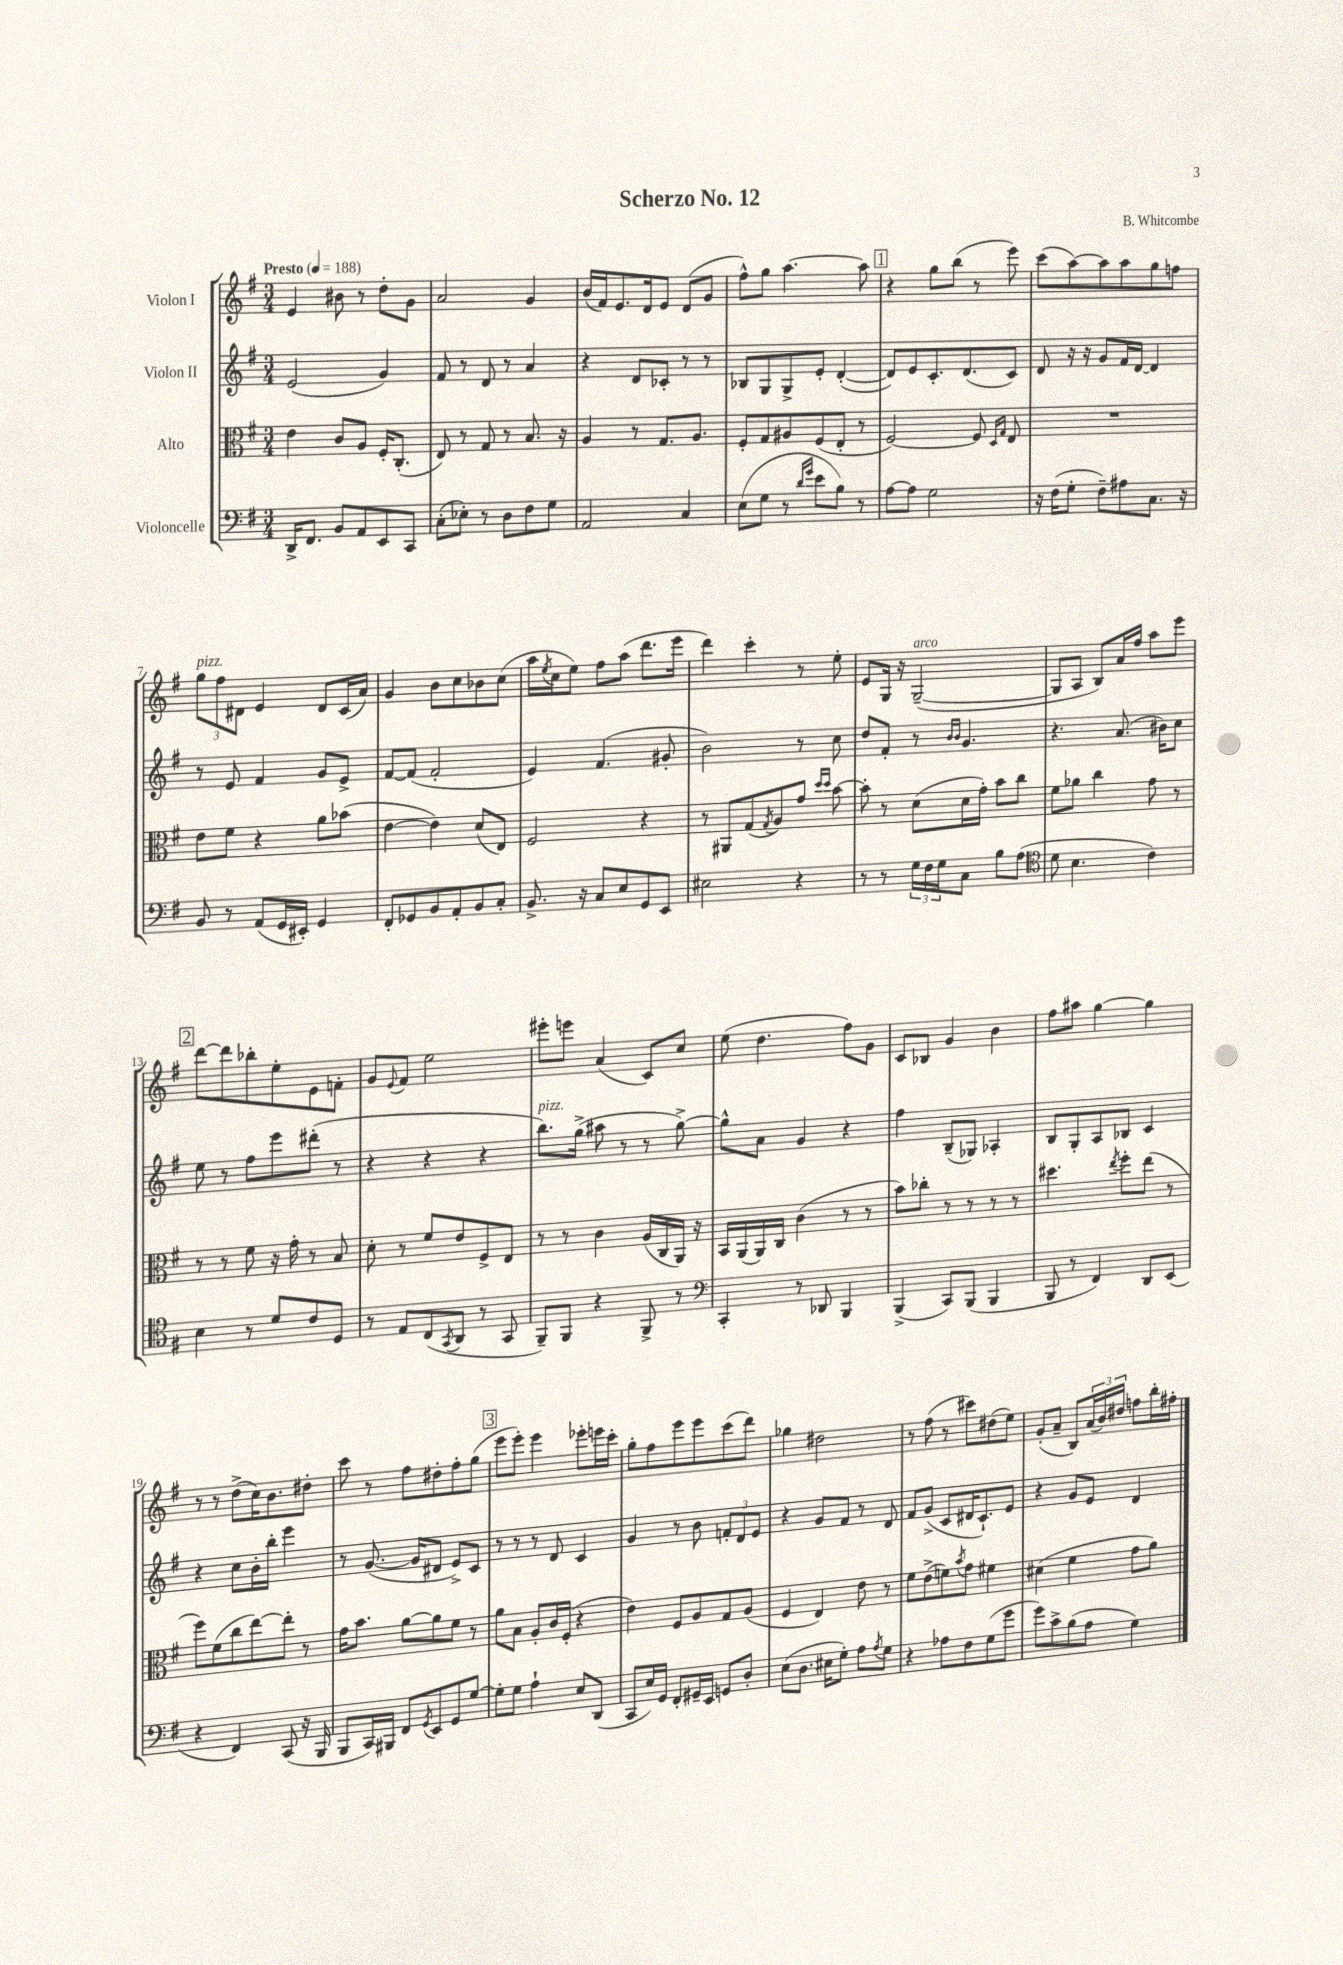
\header { title = "Scherzo No. 12" composer = "B. Whitcombe" }
<<
\new StaffGroup <<
\new Staff = "s0" \with { instrumentName = "Violon I" } {
    \clef treble \key g \major \numericTimeSignature \time 3/4 \tempo "Presto" 4 = 188
    e'4 bis'8 r8 d''8-. g'8 |
    a'2 g'4 |
    b'16( fis'16) e'8. d'16 e'8 d'8( g'8 |
    fis''8-^) g''8 a''4.~ a''8 |
    \mark \markup { \box "1" } r4 g''8 b''8( r8 e'''8) |
    c'''8( a''8~) a''8 a''8 g''8 f''8 |
    \tuplet 3/2 { g''8^\markup { \italic "pizz." } fis''8 dis'8 } e'4 dis'8 c'16( a'16) |
    g'4 b'8 c''8 bes'8 c''8( |
    a''16 \acciaccatura { e''8 } c''16 e''8) fis''8 a''8( d'''8. e'''16 |
    d'''4) c'''4-. r8 e''8-. |
    e'8 g16 r16 g2~--^\markup { \italic "arco" }( |
    g8 a8 b8) a'16 fis''16 a''8 e'''8 |
    \mark \markup { \box "2" } d'''8~ d'''8 bes''8-. e''8-. e'8 f'8-. |
    g'8 \appoggiatura { e'8 } fis'8 e''2 |
    eis'''8-. e'''8 a'4( c'8) c''8 |
    e''8( d''4. fis''8) g'8 |
    c'8 bes8 g'4 b'4 |
    fis''8 ais''8 g''4~ g''4 |
    r8 r8 d''8->( c''16) b'8. dis''8-. |
    c'''8 r8 fis''8 dis''8-. fis''8-. g''8( |
    \mark \markup { \box "3" } e'''8 e'''8-.) e'''4 ees'''8-. e'''16 c'''16-. |
    g''8-. fis''8 e'''8 e'''8 c'''8( d'''8) |
    ges''4 dis''2 |
    r8 fis''8( r8 cis'''8) dis''8( e''8) |
    g'8-.( a'8-- b8) \tuplet 3/2 { a'16( b'16) dis''16 } f''8 b''16-. fis''16-. \bar "|." |
}
\new Staff = "s1" \with { instrumentName = "Violon II" } {
    \clef treble \key g \major \numericTimeSignature \time 3/4
    e'2( g'4) |
    fis'8 r8 d'8 r8 a'4 |
    r4 d'8 ces'8-. r8 r8 |
    bes8 g8 g8-> e'8-. d'4~-.( |
    \mark \markup { \box "1" } d'8) e'8 c'8.-. d'8.( c'8) |
    d'8 r16 r16 g'8 fis'16 d'16~ d'4 |
    r8 e'8 fis'4 g'8 e'8-> |
    fis'8~ fis'8( fis'2-. |
    e'4) fis'4.( gis'8-. |
    b'2) r8 c''8 |
    d''8 fis'8-. r8 \grace { b'16 b'16 } g'4. |
    r4. a'8.( bis'16) c''8 |
    \mark \markup { \box "2" } e''8 r8 fis''8 e'''8 dis'''8-.( r8 |
    r4 r4 r4 |
    b''8.^\markup { \italic "pizz." }) g''16->( ais''8 r8 r8 g''8~->) |
    g''8-^ a'8 g'4 r4 |
    fis''4 b8--( ges8) aes4-. |
    b8 g8-. a8 bes8 c'4 |
    r4 c''8 b'16-. b''16-. e'''4 |
    r8 g'8.~( g'16 dis'8 e'8->) c'8 |
    \mark \markup { \box "3" } r8 r8 r8 d'8 c'4 |
    g'4 r8 b'8 \tuplet 3/2 { f'8-. d'8 e'8 } |
    r4 g'8 fis'8 r8 d'8 |
    fis'8 g'8->( c'8 dis'16 c'8.-!) e'8 |
    r4 g'8 e'8 d'4 \bar "|." |
}
\new Staff = "s2" \with { instrumentName = "Alto" } {
    \clef alto \key g \major \numericTimeSignature \time 3/4
    e'4 c'8 a8 fis16-. c8.-.( |
    e8) r8 g8 r8 b8. r16 |
    a4 r8 g8. a8. |
    fis8-. g8 ais8 fis8( e8-. r8 |
    \mark \markup { \box "1" } fis2~) fis8 \grace { d16 g16 } e8 |
    R2. |
    e'8 fis'8 r4 a'8 bes'8( |
    e'4~ e'4) d'8( e8) |
    fis2 r4 |
    r8 ais,8 g8( \acciaccatura { g8 } a8) g'8 \grace { d''16 d''16 } b'8~ |
    b'8-. r8 d'8( d'16 g'16-.) b'8 c''8 |
    fis'8 aes'8 c''4 g'8 r8 |
    \mark \markup { \box "2" } r8 r8 fis'8 r16 g'16-. r8 b8 |
    d'8-. r8 fis'8 e'8 fis8-> e8 |
    r8 r8 c'4 a16( c16 a,16) r16 |
    b,16 a,16( a,16) c16 c'4( r8 r8 |
    b'8) ces''8-. r8 r8 r8 r8 |
    dis''4. \acciaccatura { e''8 } fis''8-. e''8( r8 |
    fis''8) fis'8( c''8 e''8~) e''8-. r8 |
    g'16 b'8. a'8~ a'8 fis'8 r8 |
    \mark \markup { \box "3" } a'8 b8 a8-. c'16 fis16-.( r4 |
    e'4) fis8 a8 g8 a8( |
    fis4 e4) e'8 r8 |
    fis'8 e'8->( f'8) \acciaccatura { b'8 } g'8 fis'4 |
    dis'4( fis'4 g'8 a'8) \bar "|." |
}
\new Staff = "s3" \with { instrumentName = "Violoncelle" } {
    \clef bass \key g \major \numericTimeSignature \time 3/4
    d,16-> fis,8. b,8 a,8 e,8 c,8 |
    c8-.( ees8-.) r8 d8 fis8 g8 |
    a,2 c4 |
    e8( g8 r8 \grace { d'16 g'16 } e'8 b8) r8 |
    \mark \markup { \box "1" } a8~ a8 g2 |
    r16 fis16( g8-. fis8--) ais8 c8. r16 |
    b,8 r8 a,8( g,16 eis,16-.) g,4 |
    fis,8-. ges,8 b,8 a,8-. b,8 c8-. |
    b,8.-> r16 c8 e8 g,8 e,8 |
    eis2 r4 |
    r8 r8 \tuplet 3/2 { g16 fis16 g16 } c8 b8 a8( |
    \clef tenor d'8 b4. c'4) |
    \mark \markup { \box "2" } b4 r8 d'8 c'8 d8 |
    r8 e8 c8( \acciaccatura { g,8 } a,8 r8 g,8 |
    fis,8--) fis,8 r4 fis,8-> r8 |
    \clef bass c,4-. r8 des,8 b,,4 |
    b,,4->( c,8) b,,8( b,,4 |
    b,,8 r8 fis,4) d,8 e,8( |
    r4 fis,4) c,8( r16 b,,16 |
    b,,8 c,16) bis,,16 fis,8 \acciaccatura { g,8 } e,8 g,8 g8~ |
    \mark \markup { \box "3" } g8-. g8 a4-! e8 d,8( |
    c,8 e16) g,16 fis,8-. gis,16-- e,16 g,8 d8-. |
    e8( d8. eis16 g8-.) a8 \acciaccatura { a8 } g8 |
    r4 aes8 fis8 g8( g'8 |
    g'8) c'8-> b8( a8 g4) \bar "|." |
}
>>
>>
